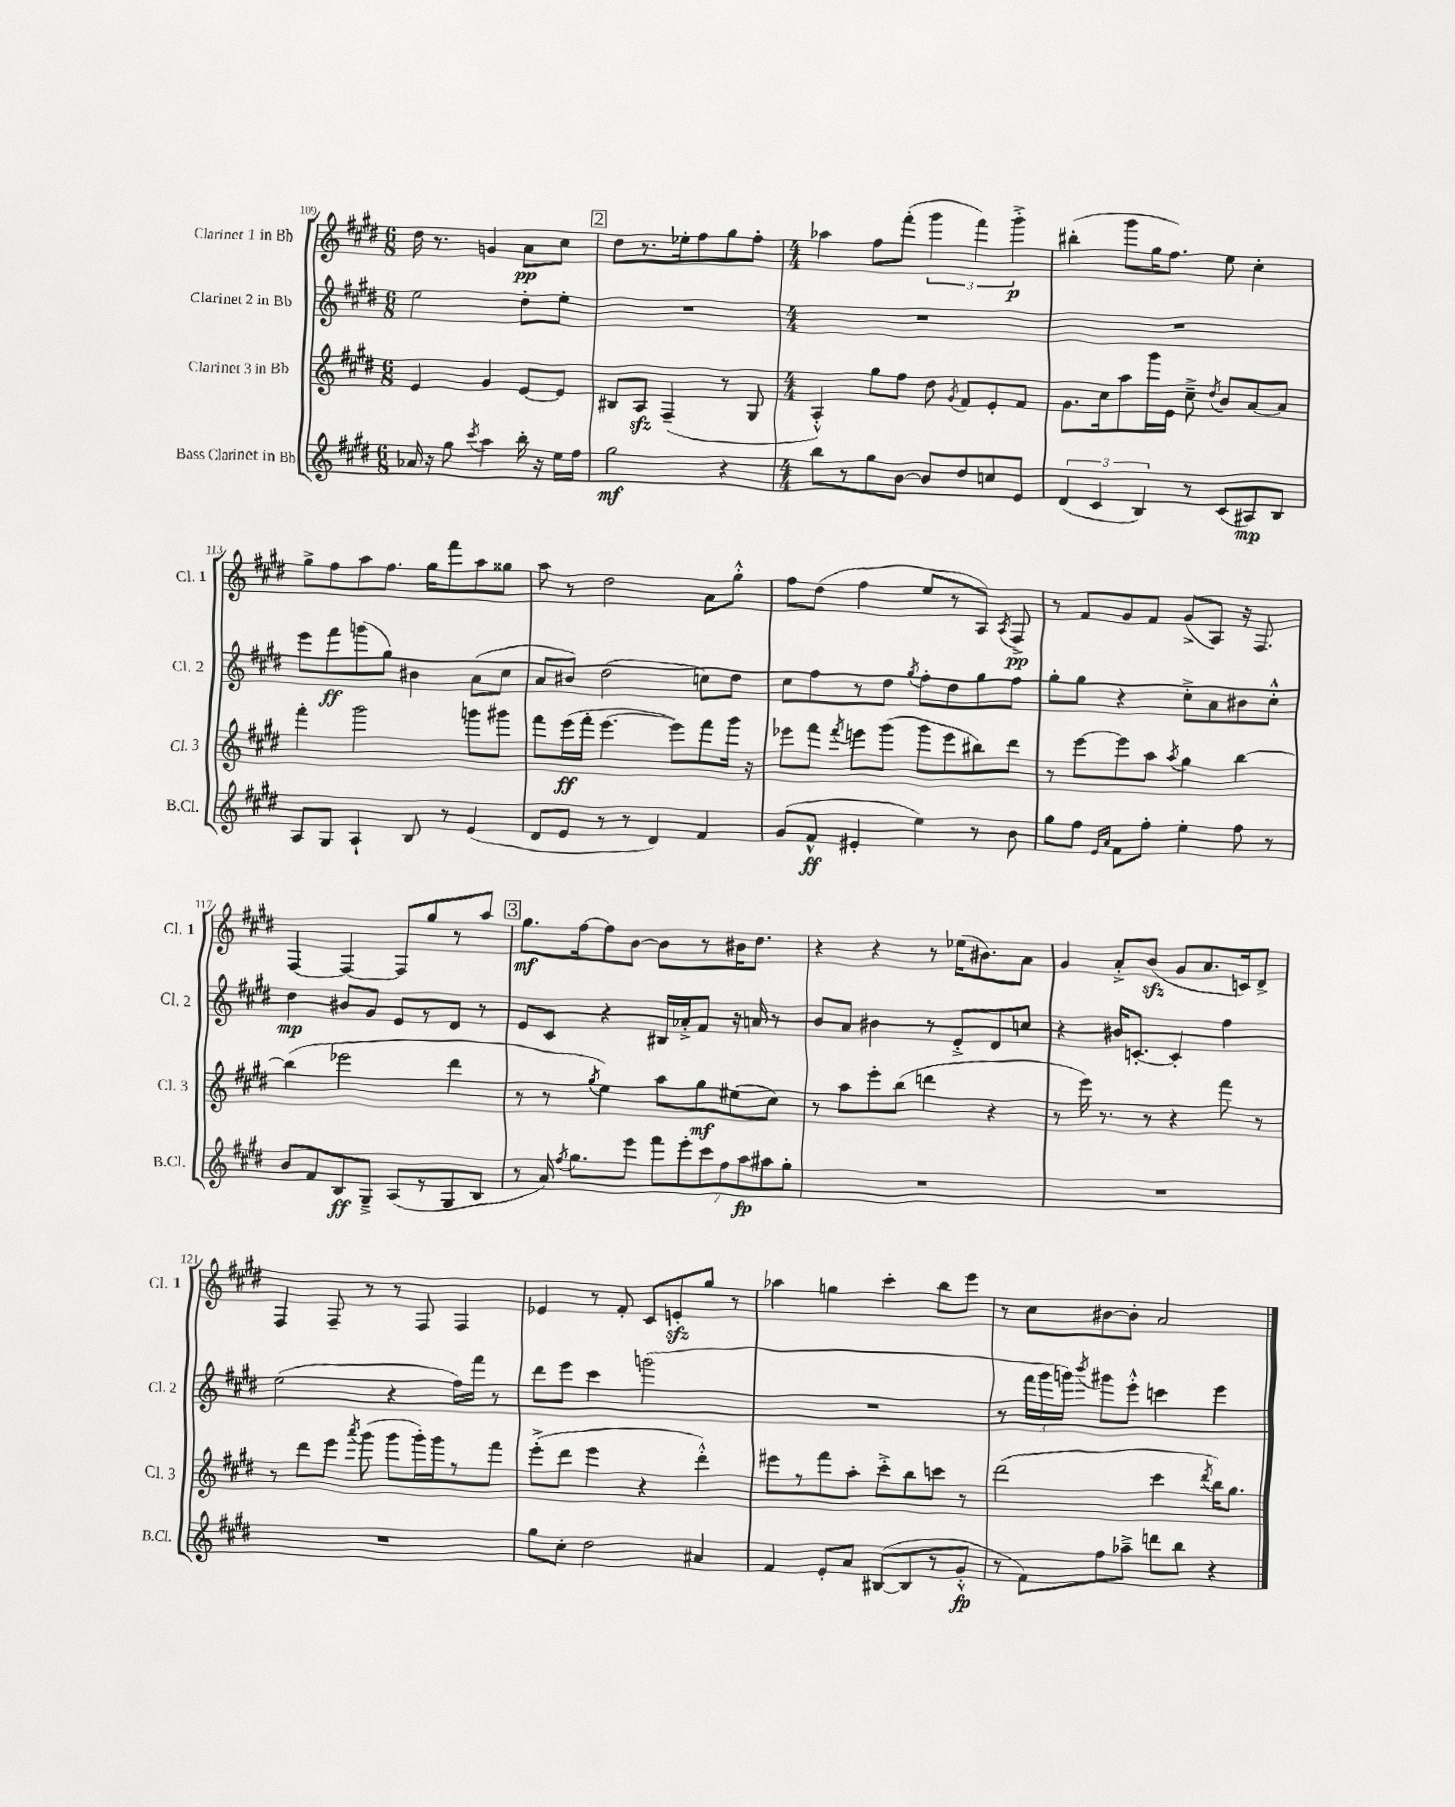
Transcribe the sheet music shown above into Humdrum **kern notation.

**kern	**kern	**kern	**kern
*staff4	*staff3	*staff2	*staff1
*clefG2	*clefG2	*clefG2	*clefG2
*k[f#c#g#d#]	*k[f#c#g#d#]	*k[f#c#g#d#]	*k[f#c#g#d#]
*M6/8	*M6/8	*M6/8	*M6/8
16a-	4e	2ee	16dd#
16r	.	.	8.r
8gg#	.	.	.
8qccc#	.	.	.
4aa	4g#	.	4g
16bb'	[8e	8dd#'	8a
16r	.	.	.
16ee	8e]	8ee'	8cc#
16ff#	.	.	.
=	=	=	=
2gg#	8B#	2.r	8dd#
.	8A	.	8.r
.	(4F#~	.	.
.	.	.	16ee-'
.	.	.	8ff#
4r	8r	.	8gg#
.	8G#	.	8ff#'
=	=	=	=
*M4/4	*M4/4	*M4/4	*M4/4
8bb	4A'^^)	1r	4aa-
8r	.	.	.
8gg#	8gg#	.	8ff#
[8b	8ff#	.	(8fff#'
8b]	8dd#	.	6ggg#
.	8qg#	.	.
8dd#	8f#	.	.
.	.	.	6fff#)
8cc	8e'	.	.
.	.	.	6ggg#'^
8e	8f#	.	.
=	=	=	=
(6d#	8.g#	1r	(4bb#'
6c#	.	.	.
.	16cc#	.	.
.	8aa	.	8ggg#
6B)	.	.	.
.	16ggg#	.	16gg#
.	16e	.	8.ff#)
8r	8cc#~^	.	.
.	8qdd#	.	.
(8c#	8b	.	8ee
8A#)	[8a	.	4cc#'
8B	8a]	.	.
=	=	=	=
8A	4fff#'	8eee	8gg#^
8G#	.	8fff#	8ff#
4A`	2ggg#	(8ggg	8aa
.	.	8gg#)	8.ff#
8B	.	4b#	.
.	.	.	16gg#
8r	.	.	8fff#
(4e	8ggg	(8a	8aa
.	8ggg#	8cc#	8gg##
=	=	=	=
8d#	8fff#	8a	8aa
8e	(16eee	8b#)	8r
.	16fff#'	.	.
8r	[4.eee	(2dd#	2dd#
8r	.	.	.
4d#)	.	.	.
.	8eee])	.	.
4f#	8fff#	8cc)	8a
.	16ggg#	8dd#	8gg#'^^
.	16r	.	.
=	=	=	=
(8g#	8eee-	8cc#	8ff#
8f#^^	8fff#	8ff#	(8dd#
.	8qfff#	.	.
4e#'	8eee	8r	4ff#
.	(8ggg#	8dd#	.
.	.	8qgg#	.
4ee)	8ggg#	8ff#'	8ee
.	8eee	8dd#	8r
8r	8bb#)	8gg#	8A)
.	.	.	8qA
8b	8ddd#	8ff#	8F#^
=	=	=	=
8gg#	8r	8gg#'	8r
8ff#	[8eee	8gg#	8f#
16qqe	.	.	.
16qqa	.	.	.
8f#	8eee]	4r	8g#
8ff#'	8aa	.	8f#
.	8qaa	.	.
4ee'	4gg#	8cc#'^	(8g#^
.	.	8a	8A)
8ff#	[4bb	8b#	16r
.	.	.	8.F#
8r	.	8cc#'^^	.
=	=	=	=
8b	(4bb]	4dd#	[4F#
8f#	.	.	.
8B	2eee-	8b#	4F#_
8G#~^	.	8g#	.
(8A	.	8e	8F#]
8r	.	8r	8gg#
8G#	4ddd#	8d#	8r
8B	.	8r	8aa
=	=	=	=
8r	8r	8e	8.gg#
16a)	8r	8c#	.
8qff#	.	.	.
8.gg#	.	.	[16ff#
.	8qgg#	.	.
.	4ee)	4r	8ff#]
8eee	.	.	[8b
14fff#	8aa	16B#	8b]
.	.	16a-'^	.
14eee'	.	.	.
.	8gg#	8f#	8r
14ccc#	.	.	.
14ff#	.	.	.
.	(8ee#	16r	16b#
14aa	.	.	.
.	.	16a	8.dd#
14aa#	.	.	.
.	8cc#)	8r	.
14gg#'	.	.	.
=	=	=	=
1r	8r	8b	4r
.	8aa	8a	.
.	8eee'	4b#	4r
.	(8bb	.	.
.	4ddd	8r	8r
.	.	8e'^	(16ee-
.	.	.	8.b#)
.	4r	8d#	.
.	.	8cc	8a
=	=	=	=
1r	8r	4r	4g#
.	16eee)	.	.
.	8.r	.	.
.	.	16b#	8a'^
.	.	[8.c'	.
.	8r	.	(8b
.	4r	4c']	8g#
.	.	.	8.a
.	8fff#	4ff#	.
.	.	.	16c)
.	8r	.	8d#^
=	=	=	=
1r	8r	(2ee	4F#
.	8ddd#	.	.
.	8eee	.	8F#~
.	8qaaa	.	.
.	(8ggg#	.	8r
.	8ggg#	4r	8r
.	16ggg#')	.	8F#
.	16ggg#	.	.
.	8r	16ff#)	4F#
.	.	16fff#	.
.	8fff#	8r	.
=	=	=	=
8gg#	(8eee'^	8ddd#	4e-
8cc#'	8ddd#	8eee	.
2dd#	4eee	4ccc#	8r
.	.	.	8f#'
.	4r	(2ggg	8c#
.	.	.	8e'
4a#	4ddd#'^^)	.	8gg#
.	.	.	8r
=	=	=	=
4f#	8eee#	1r	4aa-
.	8r	.	.
8e'	8fff#	.	4gg
8a	8aa'	.	.
([8B#	8ccc#'^	.	4ccc#'
8B#]	8bb	.	.
8r	8ccc	.	8bb
8g#'^^	8r	.	8eee
=	=	=	=
8r	(2ddd#	8r	8r
8f#)	.	24fff#	8cc#
.	.	24ggg#	.
.	.	24ggg)	.
.	.	8qbbb	.
8ff#	.	8ggg#	[8b#
8aa-~^	.	8eee'^^	8b#']
8ddd	4ccc#	4ccc	2a
8bb	.	.	.
.	8qddd#	.	.
4r	16bb)	4eee	.
.	8.gg#	.	.
==	==	==	==
*-	*-	*-	*-
